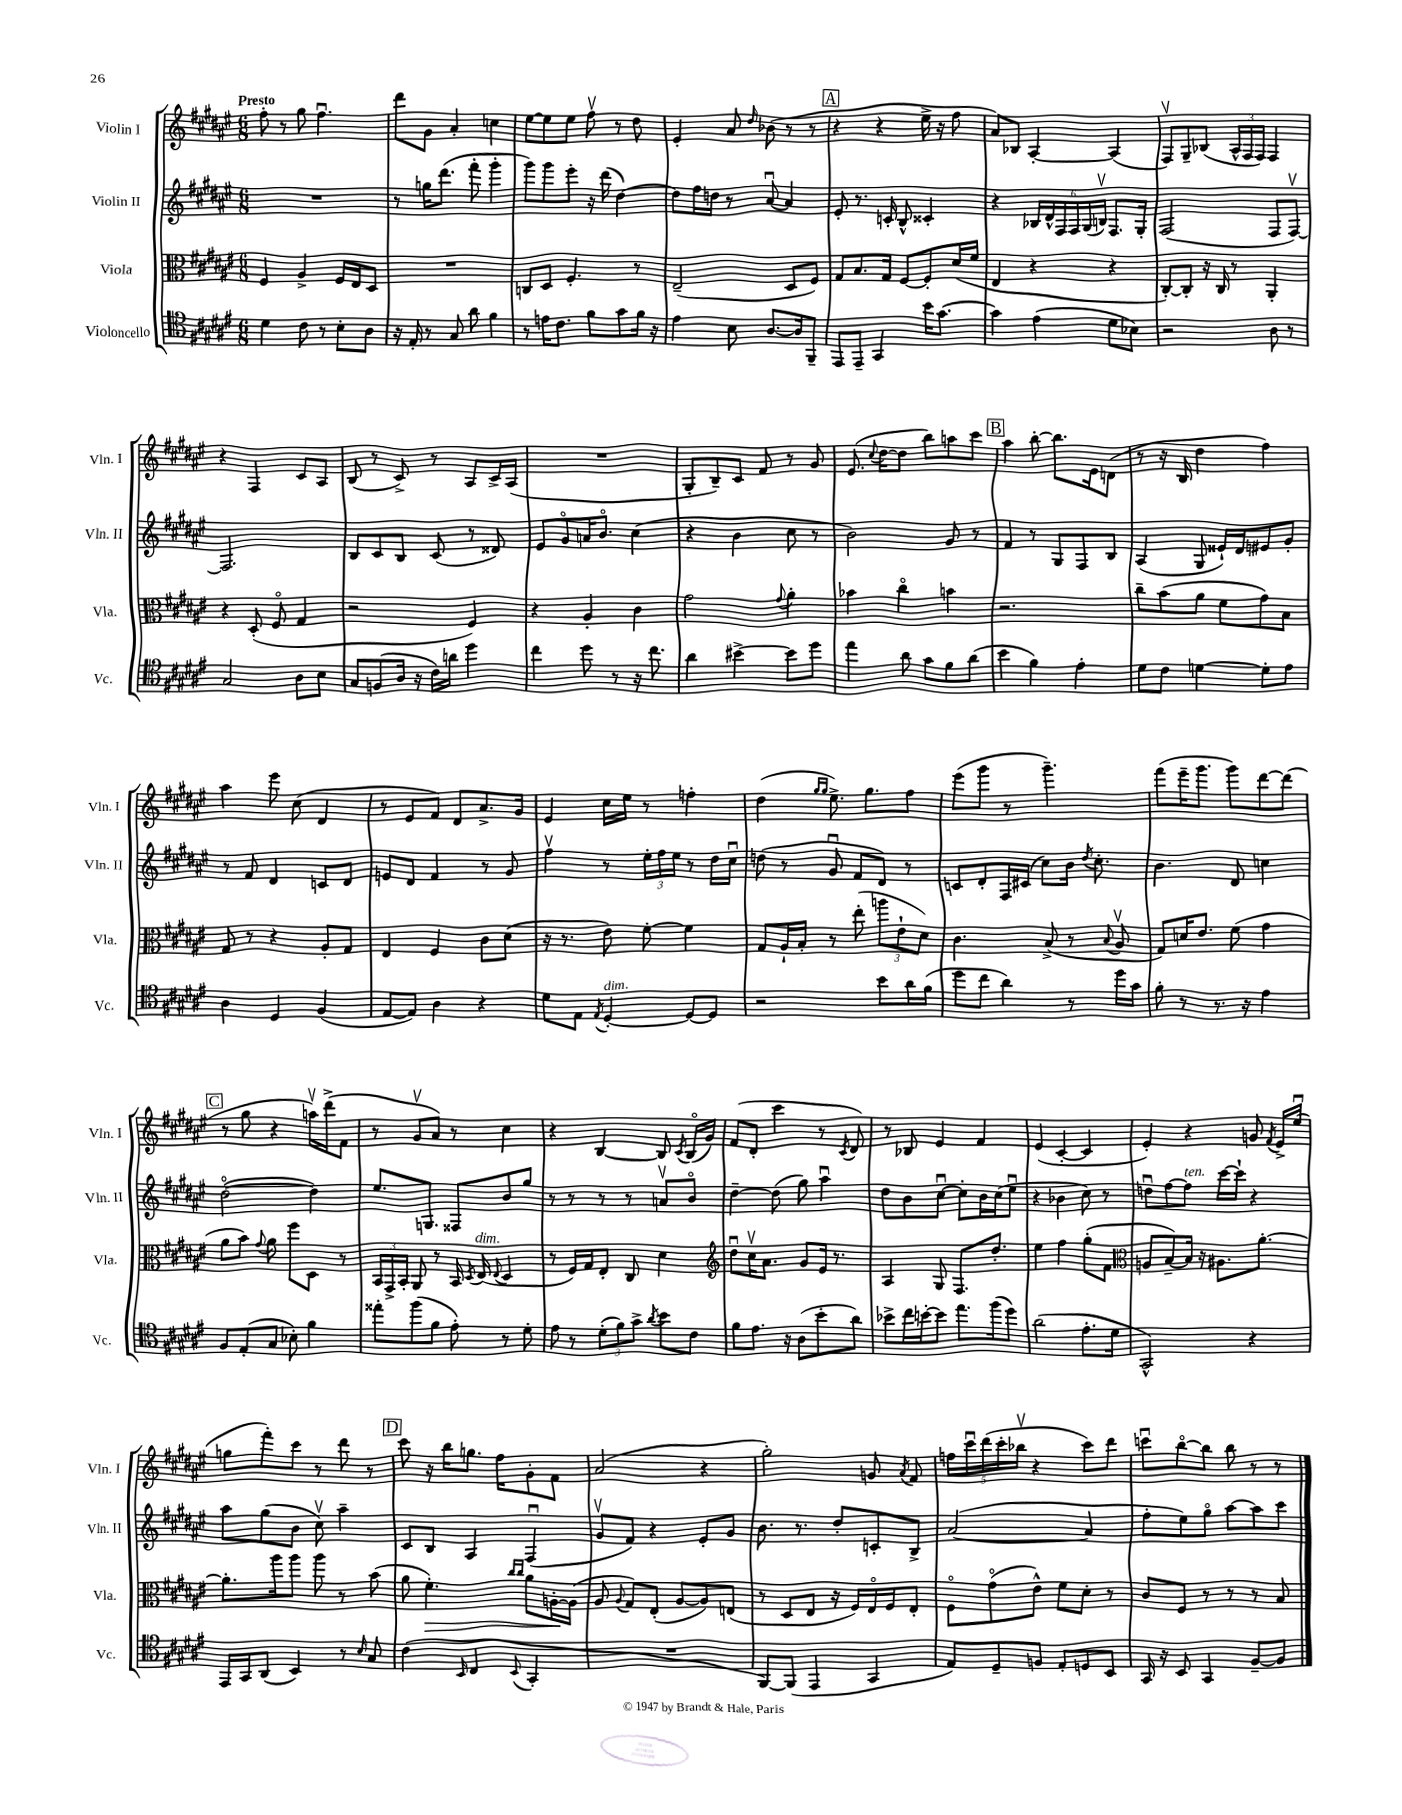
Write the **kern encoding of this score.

**kern	**kern	**kern	**kern
*staff4	*staff3	*staff2	*staff1
*clefC4	*clefC3	*clefG2	*clefG2
*k[f#c#g#d#a#e#]	*k[f#c#g#d#a#e#]	*k[f#c#g#d#a#e#]	*k[f#c#g#d#a#e#]
*M6/8	*M6/8	*M6/8	*M6/8
4d#	4F#	2.r	8ff#'
.	.	.	8r
8c#	4A#^	.	8gg#
8r	.	.	4.ff#u
8B'	16F#	.	.
.	16E#	.	.
8A#	8D#	.	.
=	=	=	=
16r	2.r	8r	8ddd#
16E#'	.	.	.
8r	.	16gg	8g#
.	.	(8.ddd#	.
8G#	.	.	4a#'
8a#	.	8fff#'	.
4f#	.	4ggg#'	4cc
=	=	=	=
8r	8C	8ggg#)	[8ee#
16e	8D#	8ggg#	8ee#]
8.c#	.	.	.
.	4.F#'	8eee#'	8ee#
8f#	.	16r	8ff#v
.	.	(16ddd#	.
8g#	.	[4dd#)	8r
16f#	8r	.	8dd#
16r	.	.	.
=	=	=	=
4e#	(2E#~	8dd#]	4e#'
.	.	16ff#	.
.	.	16dd	.
8B	.	8r	8a#
.	.	.	16qqdd#
[8.A#	.	[8a#u	(8b-
.	8D#	4a#]	8r
16A#]	.	.	.
8FF#~	8F#)	.	8r
=	=	=	=
8EE#	8G#	8e#'	4r
8EE#~	8.B	8.r	.
4GG#	.	.	4r
.	16G#	16c'	.
.	[8F#	8B^^	.
16b	8F#']	4c##'	16ee#^
[8.g#	.	.	16r
.	(16d#	.	8ff#
.	16f#	.	.
=	=	=	=
4g#]	4E#	4r	8a#)
.	.	.	8B-
(4e#	4r	24B-	[4A#'
.	.	24d#^^	.
.	.	24F#	.
.	.	24F#	.
.	.	(24G#	.
.	.	24Bv)	.
8d#	4r	8.F#	(4A#]
8B-)	.	.	.
.	.	16G#'	.
=	=	=	=
2r	[8C#')	(2F#	8F#v)
.	8C#']	.	8G#~
.	16r	.	(8B-
.	16C#	.	.
.	8r	.	24A#^^
.	.	.	24F#
.	.	.	24F#)
8A#	4AA#'	8F#	4F#
8r	.	[8F#v)	.
=	=	=	=
2G#	4r	2.F#]	4r
.	(8D#'	.	4F#
.	8F#o	.	.
8A#	4G#	.	8c#
8B	.	.	8A#
=	=	=	=
8G#	2r	8B	(8B
(8F	.	8c#	8r
16A#	.	8B	8c#^)
16r	.	.	.
16c#)	.	(8c#	8r
16a	.	.	.
4dd#	4F#)	8r	8A#
.	.	8d##)	16c#^
.	.	.	(16A#
=	=	=	=
4cc#	4r	8e#	2.r
.	.	8g#o	.
8dd#	4A#'	16a	.
.	.	8.bo	.
8r	.	.	.
16r	4c#	(4cc#	.
8.cc#	.	.	.
=	=	=	=
4a#	2g#	4r	8G#'
.	.	.	8B~)
[4b#^	.	4b	8c#
.	.	.	8f#
.	8qqg#	.	.
8b#]	4a#'	8cc#	8r
8dd#	.	8r	8g#
=	=	=	=
4ee#	4b-	2b)	(8.e#
.	.	.	8qqcc#
.	.	.	[16dd#
8a#	4cc#o	.	8dd#]
8g#	.	.	8bb)
8f#	4b	8g#	8aa
(8a#	.	8r	8ccc#
=	=	=	=
4b	2.r	4f#	4aa#
4f#)	.	8r	[8bb'
.	.	8G#	8.bb]
4e#'	.	8F#	.
.	.	.	16e#
.	.	8B	(8d
=	=	=	=
8d#	8cc#~	(4A#	8r
8c#	(8b	.	16r
.	.	.	16B
[4d	8a#	8G#	4dd#
.	8f#	16e##`)	.
.	.	16d#	.
8d']	8g#)	8e#	4ff#)
8e#	8B	8g#'	.
=	=	=	=
4A#	8G#	8r	4aa#
.	8r	8f#	.
4D#	4r	4d#	8eee#
.	.	.	(8cc#
(4F#	8A#'	8c	4d#
.	8G#	8d#	.
=	=	=	=
[8E#	4E#	8e	8r
8E#])	.	8d#	8e#
4A#	4F#	4f#	8f#)
.	.	.	8d#
4r	8c#	8r	8.a#^
.	(8d#	8g#	.
.	.	.	16g#
=	=	=	=
8d#	16r	4ff#v	4e#
.	8.r	.	.
8E#	.	.	.
8qE#	.	.	.
[4D#'	8e#)	8r	16cc#
.	.	.	16ee#
.	[8f#'	24ee#'	8r
.	.	24ff#	.
.	.	24ee#	.
8D#_	4f#]	8r	4ff'
8D#]	.	16dd#	.
.	.	16cc#u	.
=	=	=	=
2r	8G#	(8dd	(4dd#
.	16A#`	8r	.
.	16B'	.	.
.	.	.	16qqgg#
.	.	.	16qqgg#
.	8r	8g#u	8.ee#^)
.	(8ee#'	8f#	.
.	.	.	8.gg#
8b	12aa	8d#)	.
.	12e#`	.	.
16a#	.	8r	8ff#
.	12d#)	.	.
(16f#	.	.	.
=	=	=	=
8dd#	4.c#	8c	(8eee#
8cc#	.	8d#'	8ggg#
4a#)	.	16F#	8r
.	.	(16c#	.
.	(8B^	8cc#)	4.ggg#~)
8r	8r	16b	.
.	.	8qdd#	.
.	.	8.cc#'	.
.	8qqB	.	.
16dd#	8A#v	.	.
16g#	.	.	.
=	=	=	=
8f#'	8G#)	4.b	(8fff#
8r	16d	.	16eee#~
.	8.e#	.	8.ggg#
8.r	.	.	.
.	(8f#	8d#	8ggg#)
16r	.	.	.
4e#	4g#	4cc	[8ddd#
.	.	.	(8ddd#]
=	=	=	=
8F#	8a#	([2dd#o	8r
(8E#'	8b)	.	8gg#
.	8qqg#	.	.
8G#	8a#	.	4r
8B-')	8ff#	.	.
4f#	8D#	4dd#])	16aav)
.	.	.	(16ddd#^
.	8r	.	8f#
=	=	=	=
8ee##'	24BB	8.ee#	8r
.	24GG#^	.	.
.	24BB'	.	.
(8ff#	8AA#	.	8g#v
.	.	8.G	.
8f#	8r	.	8a#)
8e#')	16BB	8F##	8r
.	8qD#	.	.
.	(16E#	.	.
.	8qqE#	.	.
8r	4D#	8b	4cc#
8d#'	.	8gg#	.
=	=	=	=
8e#	8r	8r	4r
8r	16F#)	8r	.
.	16G#	.	.
(12d#'	8E#'	8r	[4B
12f#)	.	.	.
.	8C#	8r	.
12g#^	.	.	.
8qa#	.	.	.
8b	4d#	8av	8B]
.	.	.	8qc#
8c#	.	8bo	(16Bo
.	.	.	16g#)
=	=	=	=
*	*clefG2	*	*
8f#	8dd#u	[4dd#~	(8f#
8.e#	16cc#v	.	8d#'
.	8.a#	.	.
.	.	(8dd#]	4ccc#
16r	.	.	.
(8A#	8g#	8gg#)	.
8b'	16e#	4aa#u	8r
.	8.r	.	.
.	.	.	8qc#
8a#)	.	.	8d#)
=	=	=	=
8b-^	4A#	8dd#	8r
16cc#	.	8b	8B-
[16b'	.	.	.
8b]	8G#	[8cc#u	4e#
8.ee#	8.F#	8cc#']	.
.	.	16b	4f#
(16ff#	8.dd#'	(16cc#	.
8dd#)	.	8ee#u	.
=	=	=	=
(2a#	4ee#	4r	(4e#
.	4ff#	4b-	[4c#'
8.e#'	(8gg#'	8cc#)	4c#]
.	8f#	8r	.
16d#	.	.	.
=	=	=	=
*	*clefC3	*	*
2GG#^^)	8A	8ddu	4e#')
.	[8B~)	[8ff#	.
.	16B]	8ff#]	4r
.	16r	.	.
.	8.A#	[16ccc#	.
.	.	16ccc#`]	.
4r	.	4r	8g
.	[8.a#'	.	.
.	.	.	8qf#
.	.	.	16e#^
.	.	.	(16ee#u
=	=	=	=
16EE#	8.a#']	8aa#	8gg
16GG#	.	.	.
(8AA#	.	(8gg#	8fff#')
.	16aa#	.	.
4BB)	8aa#	8b	8ccc#
.	8aa#	8cc#v)	8r
8r	8r	4aa#~	8ddd#
16qqB	.	.	.
8G#	(8b	.	8r
=	=	=	=
(4c#	8a#	8c#	8ccc#
.	4.f#')	8B	16r
.	.	.	16bb
16qqBB	.	.	.
4C#	.	4A#	8.gg
.	.	.	16ff#
.	16qqcc#	.	.
8qqBB	16qqcc#	.	.
4GG#'	8a#	(4F#u	8g#'
.	[16A'	.	8f#
.	(16A]	.	.
=	=	=	=
2.r	8A#	8g#v	(2a#
.	8qqA#	.	.
.	8G#)	8f#)	.
.	(8E#'	4r	.
.	[8A#	.	.
.	8A#])	8e#'	4r
.	(8E	8g#	.
=	=	=	=
[8FF#)	8r	8.b	2gg#')
(8FF#]	8D#	.	.
.	.	8.r	.
4EE#	8E#	.	.
.	16r	8dd#'	.
.	16F#)	.	.
4GG#	16E#o	8c'	8g
.	16F#	.	.
.	.	.	8qa#
.	8E#'	8B^	8f#
=	=	=	=
8E#)	8F#o	([2a#	20ff
.	.	.	20ccc#u
.	.	.	(20ddd#
8D#~	(8g#o	.	.
.	.	.	20ccc#'
.	.	.	20bb-v
8F	8e#^^)	.	4r
8E#'	8f#	.	.
8D	8d#'	4a#]	8ccc#)
8BB	8r	.	8ddd#
=	=	=	=
16GG#	8c#	8ff#'	8cccu
16r	.	.	.
8BB	8F#	8ee#)	[8bbo
4GG#	8r	8gg#o	8bb]
.	8r	[8aa#	8bb
[8F#~	8r	8aa#]	8r
8F#]	8B	8ccc#	8r
==	==	==	==
*-	*-	*-	*-
